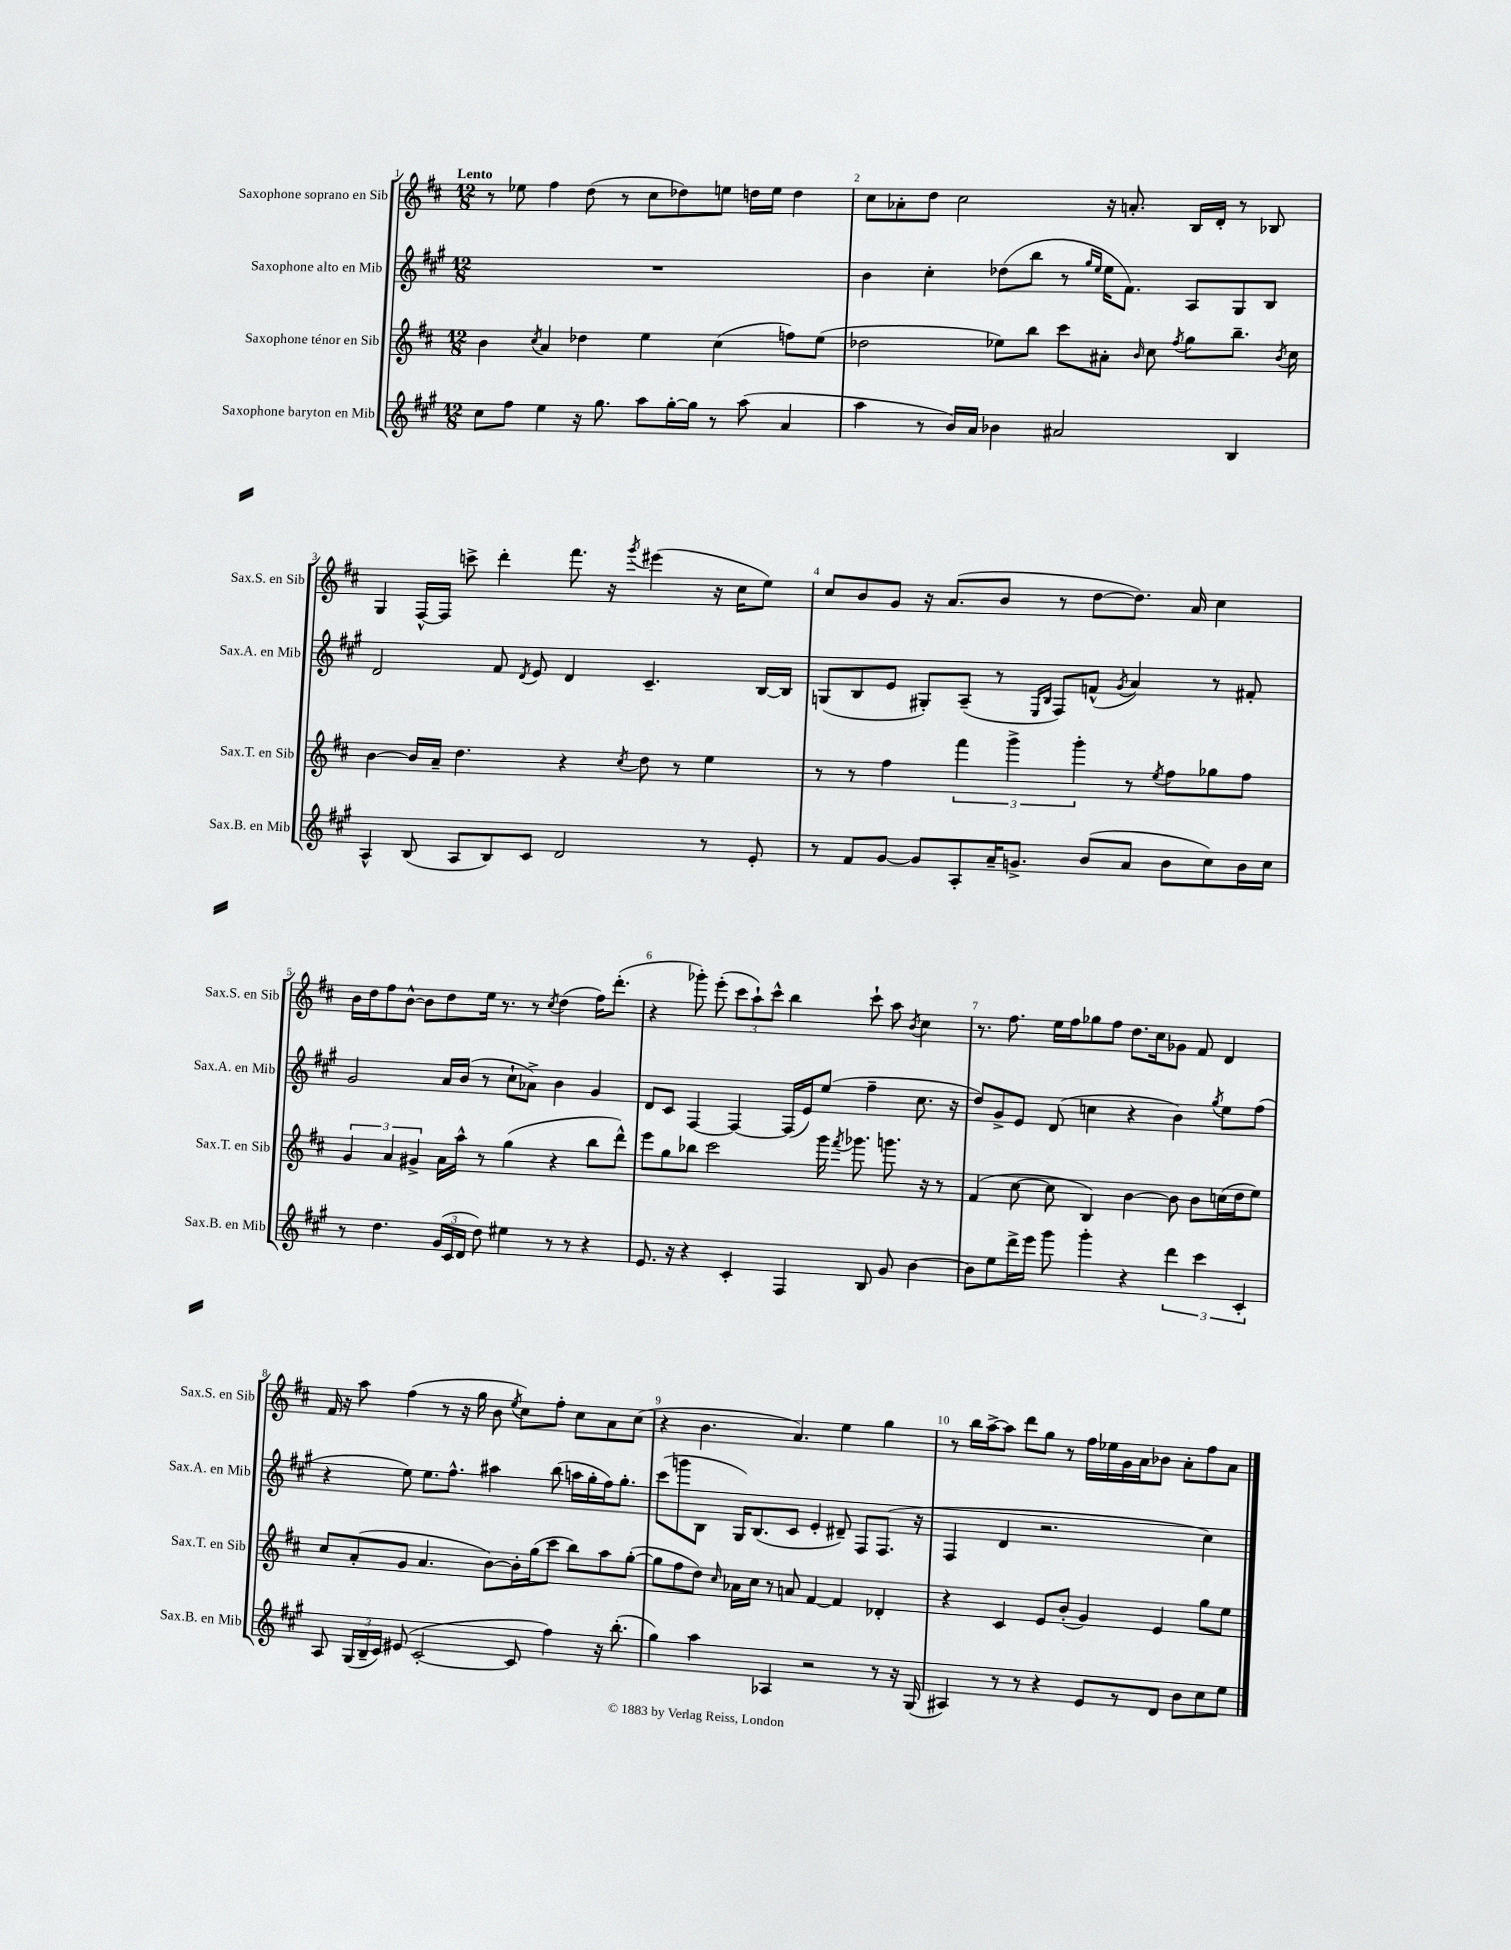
<<
\new StaffGroup <<
\new Staff = "s0" \with { instrumentName = "Saxophone soprano en Sib" shortInstrumentName = "Sax.S. en Sib" } {
    \clef treble \key d \major \numericTimeSignature \time 12/8 \tempo "Lento"
    \autoBeamOff r8 ees''8 fis''4 d''8( r8 cis''8[ des''8) e''8] d''16[ e''16] d''4 |
    cis''8[ aes'8-. d''8] cis''2 r16 a'8.-. b16[ d'16]-. r8 bes8 |
    g4 fis16[~-^ fis16] c'''8-> d'''4-. fis'''8. r16 \acciaccatura { g'''8 } eis'''4( r16 cis''16[ e''8]) |
    cis''8[ b'8 g'8] r16 a'8.[( b'8] r8 d''8[~ d''8.]) a'16 cis''4 |
    b'16[ d''16 fis''8 b'8]~-^ b'8[ d''8 e''16] r8. r8 \acciaccatura { cis''8 } d''4( fis''16[) d'''8.]-.( |
    r4 ges'''8-.) e'''8-.( \tuplet 3/2 { cis'''8[ a''8-!) cis'''8]-^ } b''4 cis'''8-! a''8 \acciaccatura { b'8 } cis''4 |
    r8. fis''8. e''16[ fis''16 ges''8 fis''8] d''8.[ cis''16 ges'8] fis'8 d'4 |
    fis'16 r16 a''8 fis''4( r8 r16 g''16 b'8 \acciaccatura { e''8 } cis''8[) fis''8]-. cis''8[ a'8 cis''8]( |
    r4 b'4. a'4.) e''4 g''4 |
    r8 b''16[ a''16~-> a''8] d'''8[ g''8] r8 fis''16[ ees''16 g'16 a'16 bes'8] a'8[-. fis''8 a'8] \bar "|." |
}
\new Staff = "s1" \with { instrumentName = "Saxophone alto en Mib" shortInstrumentName = "Sax.A. en Mib" } {
    \clef treble \key a \major \numericTimeSignature \time 12/8
    \autoBeamOff R1. |
    b'4 cis''4-. des''8[( b''8] r8 \grace { gis''16[ e''16] } e''16[ fis'8.]) a8[ gis8 b8] |
    d'2 fis'8 \acciaccatura { d'8 } e'8 d'4 cis'4.-- b16[~ b16] |
    g8[( b8 e'8] gis8[-.) a8]--( r8 \grace { e16[ b16] } fis8[) f'8]-^( \acciaccatura { gis'8 } a'4) r8 fis'8-. |
    gis'2 a'16[ b'16]( r8 cis''8[-! aes'8]->) b'4 gis'4 |
    d'8[ cis'8] fis4~ fis4~ fis16[( e'16) e''8]( fis''4-- cis''8. r16 |
    d''8[) gis'8-> e'8] d'8( c''4 r4 b'4) \acciaccatura { gis''8 } e''8[ fis''8]( |
    r4 e''8) e''8.[ fis''8.]-^ ais''4 b''8( a''16[ gis''16-. fis''16) gis''8.]-. |
    cis'''8[( g'''8 b8] gis16[) b8.( cis'8] e'4-. dis'8--) fis8[ fis8.]( r16 |
    fis4 d'4 r2. cis''4) \bar "|." |
}
\new Staff = "s2" \with { instrumentName = "Saxophone ténor en Sib" shortInstrumentName = "Sax.T. en Sib" } {
    \clef treble \key d \major \numericTimeSignature \time 12/8
    \autoBeamOff b'4 \acciaccatura { cis''8 } a'4 des''4 e''4 cis''4( f''8[) e''8]( |
    des''2 ees''8[) b''8] cis'''8[ ais'8]-. \grace { b'16 } cis''8 \acciaccatura { fis''8 } g''8[ b''8.]-- \acciaccatura { b'8 } cis''16 |
    b'4~ b'16[ a'16]-- d''4. r4 \acciaccatura { cis''8 } d''8 r8 e''4 |
    r8 r8 fis''4 \tuplet 3/2 { fis'''4 g'''4-> g'''4-. } r8 \acciaccatura { e''8 } fis''8[ ges''8 fis''8] |
    \tuplet 3/2 { g'4 a'4 gis'4-> } a'16[ a''16]-^ r8 g''4( r4 b''8[ d'''8]-^) |
    e'''8[ g''8 bes''8] cis'''2 g'''16 \acciaccatura { fis'''8 } ges'''8. g'''8. r16 r8 |
    fis'4( cis''8~ cis''8 b4) b'4~ b'8 b'8[ c''16( d''16 e''8]) |
    cis''8[ a'8-.( g'8] a'4. b'8[~) b'16-. g''16( cis'''8] b''8[) a''8 g''8]~-.( |
    g''8[ fis''8 d''8]) \grace { cis''16 } aes'16[ cis''16] r8 a'8 fis'4~ fis'4 des'4-. |
    r4 cis'4 e'8[ b'8]-.( g'4) e'4 g''8[ e''8] \bar "|." |
}
\new Staff = "s3" \with { instrumentName = "Saxophone baryton en Mib" shortInstrumentName = "Sax.B. en Mib" } {
    \clef treble \key a \major \numericTimeSignature \time 12/8
    \autoBeamOff cis''8[ fis''8] e''4 r16 gis''8. a''8[ gis''16~-. gis''16] r8 a''8( a'4 |
    a''4 r8 b'16[) a'16] bes'4 ais'2 b4 |
    a4-^ b8( a8[ b8) cis'8] d'2 r8 e'8-. |
    r8 fis'8[ gis'8]~ gis'8[ a8-. a'16-- g'8.]-> b'8[( a'8] b'8[ cis''8) b'16 cis''16] |
    r8 d''4. \tuplet 3/2 { gis'16[( cis'16 d'16] } d''8) eis''4 r8 r8 r4 |
    e'8. r16 r4 cis'4-. fis4 b8 gis'8 b'4~ |
    b'8[ e''8 d'''16-> e'''16] gis'''8 gis'''4-. r4 \tuplet 3/2 { d'''4 cis'''4 cis'4-. } |
    a8 \tuplet 3/2 { gis16[( b16-- cis'16]) } eis'8( cis'2~-. cis'8 fis''4) r16 b''8.-.( |
    gis''4) a''4 aes4 r2 r8 r16 gis16( |
    ais4) r8 r8 r4 e'8[ r8 d'8] b'8[ cis''8 e''8] \bar "|." |
}
>>
>>
\layout { \context { \Score \override BarNumber.break-visibility = ##(#f #t #t) barNumberVisibility = #all-bar-numbers-visible } }
